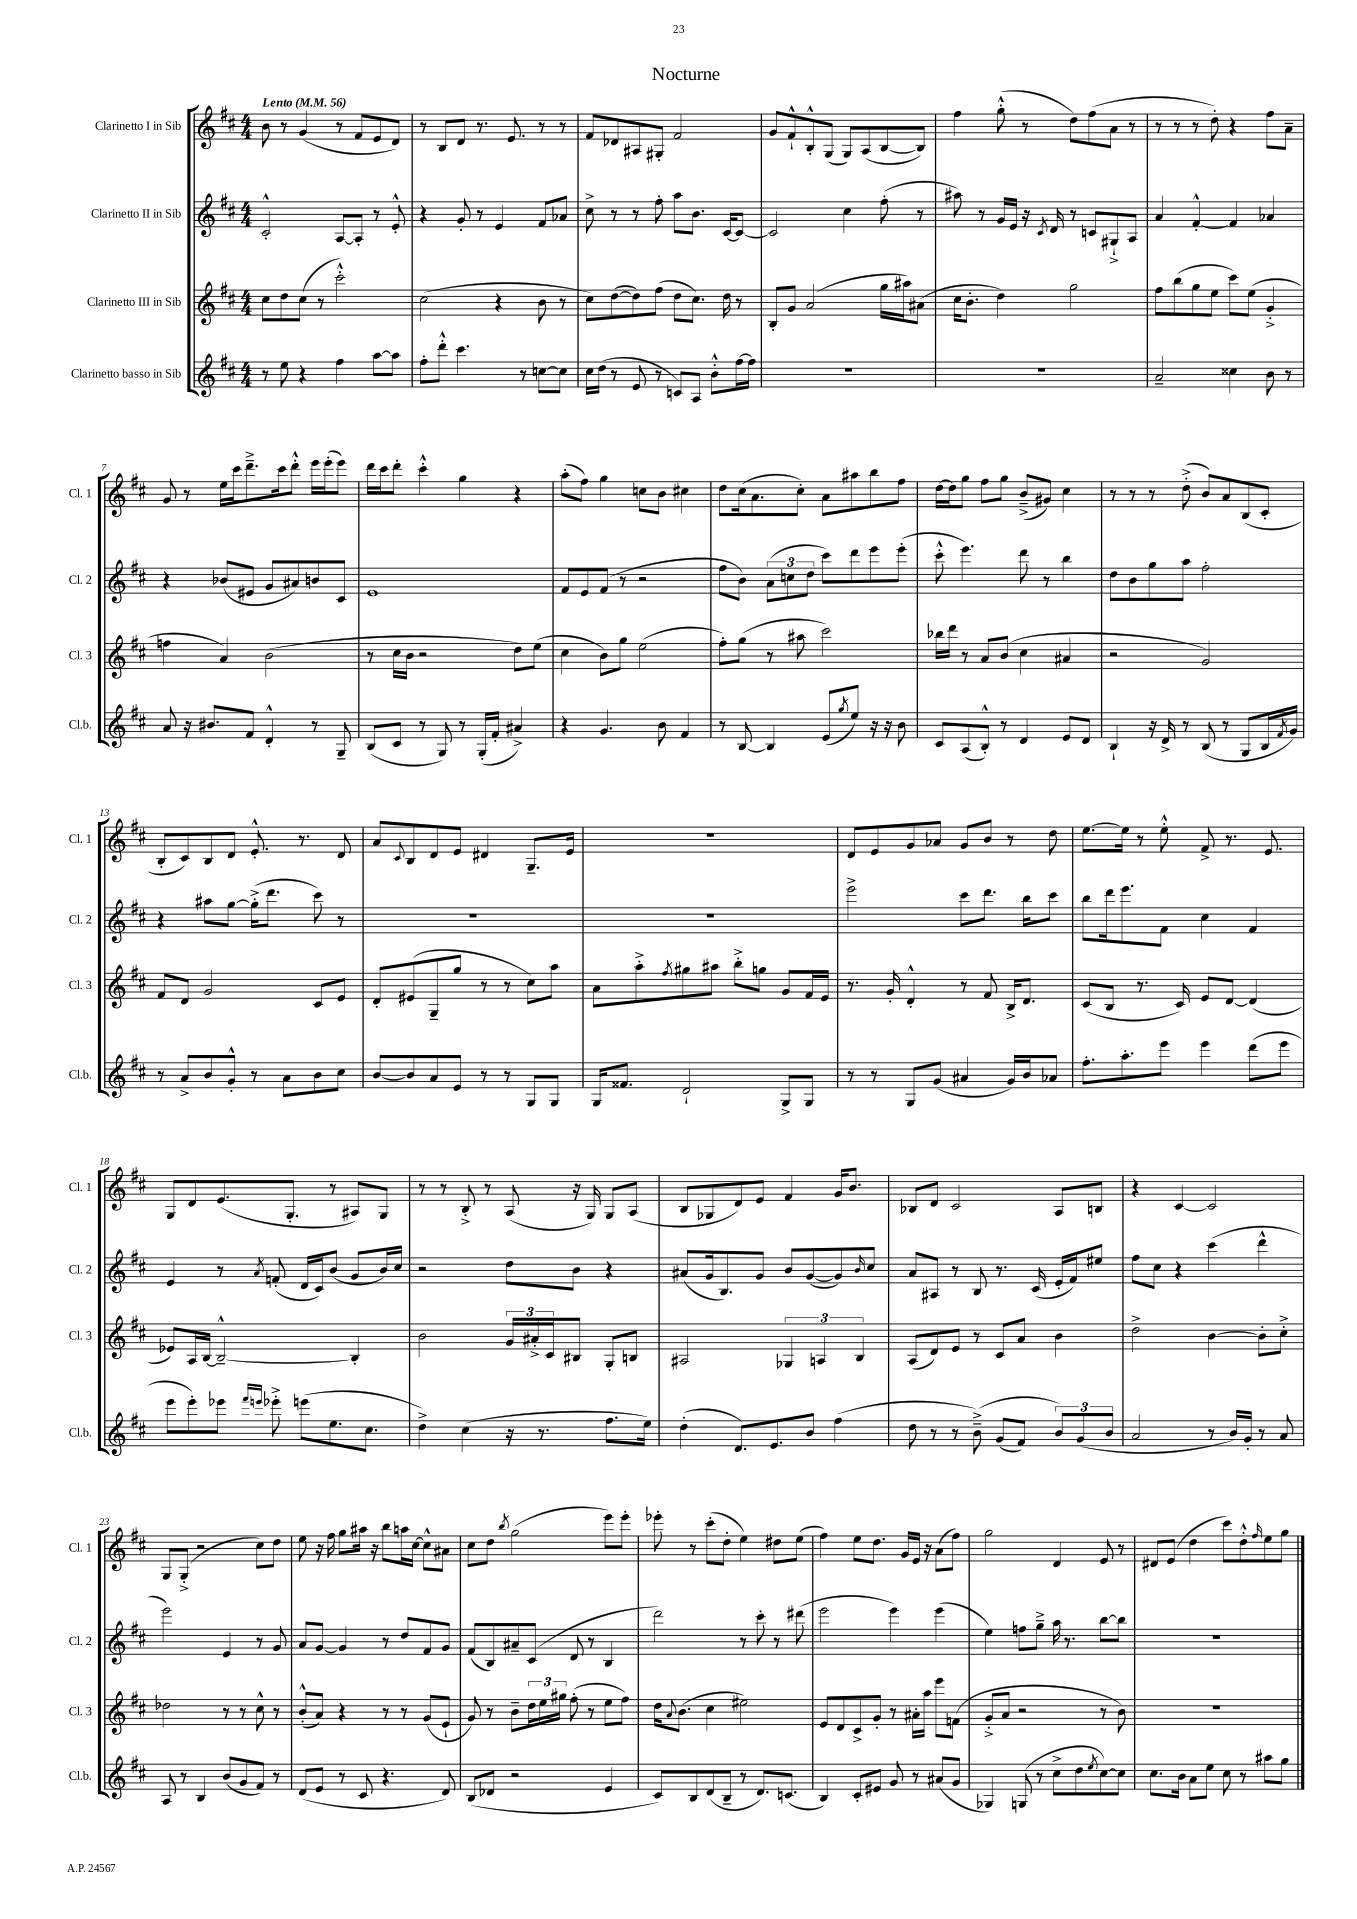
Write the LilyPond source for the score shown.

\header { title = "Nocturne" }
<<
\new StaffGroup <<
\new Staff = "s0" \with { instrumentName = "Clarinetto I in Sib" shortInstrumentName = "Cl. 1" } {
    \clef treble \key d \major \numericTimeSignature \time 4/4 \tempo "Lento" 4 = 56
    b'8 r8 g'4( r8 fis'8 e'8 d'8) |
    r8 b8 d'8 r8. e'8. r8 r8 |
    fis'8 des'8 ais8 gis8-. fis'2 |
    g'8 fis'8-!-^ b8-.-^ g8( g8) a8( b8~ b8) |
    fis''4 g''8-.-^( r8 d''8) fis''8( a'8 r8 |
    r8 r8 r8 d''8-.) r4 fis''8 a'8-- |
    g'8 r8 e''16 cis'''16 d'''8.---> cis'''16 d'''8-.-^ e'''16 e'''16-.( e'''8) |
    d'''16 cis'''16 d'''8-. cis'''4-.-^ g''4 r4 |
    a''8-.( fis''8) g''4 c''8 b'8 cis''4 |
    d''8 cis''16( a'8. cis''8-.) a'8 ais''8 b''8 fis''8 |
    d''16~ d''16 g''8 fis''8 g''8 b'8--->( gis'8) cis''4 |
    r8 r8 r8 d''8-.->( b'8) a'8 b8( cis'8-. |
    b8-. cis'8) b8 d'8 e'8.-.-^ r8. d'8 |
    a'8 \appoggiatura { cis'8 } b8 d'8 e'8 dis'4 g8.-- e'16 |
    r1 |
    d'8 e'8 g'8 aes'8 g'8 b'8 r8 d''8 |
    e''8.~ e''16 r8 e''8-.-^ fis'8-> r8. e'8. |
    g8 d'8 e'8.( g8.-. r8 ais8) g8 |
    r8 r8 b8-.-> r8 a8( r16 g16) g8 a8( |
    b8 ges8 d'8) e'8 fis'4 g'16 b'8. |
    bes8 d'8 cis'2 a8 b8 |
    r4 cis'4~ cis'2 |
    g8 g8-.->( r2 cis''8) d''8 |
    e''8 r16 fis''16 g''8 ais''16 r16 b''8 a''16 cis''16~ cis''8-^ ais'8 |
    cis''8 d''8 \acciaccatura { b''8 } g''2( e'''8) e'''8-. |
    ees'''8-. r8 cis'''8-.( d''8-. e''4) dis''8 e''8( |
    fis''4) e''8 d''8. g'16 e'16 r16 a'8( fis''8) |
    g''2 d'4 e'8 r8 |
    dis'8 e'8( d''4 cis'''8) d''8-.-^ \grace { fis''16 } e''8 g''8 \bar "|." |
}
\new Staff = "s1" \with { instrumentName = "Clarinetto II in Sib" shortInstrumentName = "Cl. 2" } {
    \clef treble \key d \major \numericTimeSignature \time 4/4
    cis'2-.-^ a8~ a8-. r8 e'8-.-^ |
    r4 g'8-. r8 e'4 fis'8 aes'8 |
    cis''8-> r8 r8 fis''8-. a''8 b'8. cis'16~ cis'8~ |
    cis'2 cis''4 fis''8-.( r8 |
    ais''8) r8 g'16 e'16 r16 \acciaccatura { cis'8 } d'16 r8 c'8 gis8-!-> a8 |
    a'4 fis'4~-.-^ fis'4 aes'4 |
    r4 bes'8( eis'8 g'8 ais'8) b'8 cis'8 |
    e'1 |
    fis'8 e'8 fis'8( r8 r2 |
    fis''8 b'8) \tuplet 3/2 { a'8( c''8 d''8 } cis'''8) d'''8 e'''8 e'''8-.( |
    cis'''8-.-^ e'''4.) d'''8 r8 b''4 |
    d''8 b'8 g''8 a''8 fis''2-. |
    r4 ais''8 g''8~ g''16-.->( d'''8. cis'''8) r8 |
    R1 |
    R1 |
    e'''2-> cis'''8 d'''8. b''16 cis'''8 |
    b''8 d'''16 e'''8. fis'8 cis''4 fis'4 |
    e'4 r8 \acciaccatura { a'8 } f'8-.( d'16 cis'16) b'8( g'8 b'16) cis''16 |
    r2 d''8 b'8 r4 |
    ais'8( g'16 b8.) g'8 b'8 g'8~( g'8) \grace { b'16 } cis''8 |
    a'8 ais8 r8 b8 r8. cis'16( e'16-. fis'16) eis''8 |
    fis''8 cis''8 r4 cis'''4( d'''4-^ |
    e'''2) e'4 r8 g'8 |
    a'8 g'8~ g'4 r8 d''8 fis'8 g'8 |
    fis'8( b8) ais'8-- cis'8( d'8 r8 b4 |
    d'''2) r8 cis'''8-. r8 dis'''8( |
    e'''2 e'''4) e'''4( |
    e''4) f''8 g''8---> a''16 r8. b''8~ b''8 |
    r1 \bar "|." |
}
\new Staff = "s2" \with { instrumentName = "Clarinetto III in Sib" shortInstrumentName = "Cl. 3" } {
    \clef treble \key d \major \numericTimeSignature \time 4/4
    cis''8 d''8 cis''8( r8 cis'''2-.-^) |
    cis''2( r4 b'8 r8 |
    cis''8) d''8~( d''8) fis''8( d''8 cis''8.) d''16 r8 |
    b8-. g'8 a'2( g''16 ais''16) ais'8( |
    cis''16 b'8.-. d''4) g''2 |
    fis''8 b''8( g''8 e''8 cis'''8) e''8( g'4-.-> |
    f''4 a'4) b'2( |
    r8 cis''16 b'16 r2 d''8) e''8( |
    cis''4 b'8) g''8 e''2( |
    fis''8-.) g''8( r8 ais''8 cis'''2) |
    bes''16 d'''16 r8 a'8 b'8( cis''4 ais'4 |
    r2 g'2) |
    fis'8 d'8 g'2 cis'8 e'8 |
    d'8-. eis'8( g8-- g''8 r8 r8 cis''8) a''8 |
    a'8 a''8-.-> \acciaccatura { fis''8 } gis''8 ais''8 b''8-.-> g''8 g'8 fis'16 e'16 |
    r8. g'16-. d'4-.-^ r8 fis'8 b16-> d'8. |
    cis'8( b8 r8. cis'16) e'8 d'8~ d'4( |
    ees'8) a16 b16~ b2~---^ b4-. |
    b'2 \tuplet 3/2 { g'16 ais'16-.-> cis'16 } bis8 g8-. b8 |
    ais2 \tuplet 3/2 { ges4 a4 b4 } |
    a8( d'8) e'8 r8 cis'8 a'8 b'4 |
    d''2-> b'4~ b'8-. cis''8-.-> |
    des''2 r8 r8 cis''8-^ r8 |
    b'8-.-^( a'8) r4 r8 r8 g'8( e'8-! |
    g'8) r8 b'8-- \tuplet 3/2 { d''16 e''16 gis''16 } fis''8-.( r8 e''8 fis''8) |
    d''16 \appoggiatura { a'8 } b'8.( cis''4 eis''2) |
    e'8 d'8 cis'8-> g'8-. r8 ais'16-. a''16 e'''8 f'8( |
    g'8-.-> a'8 r2 r8 b'8) |
    r1 \bar "|." |
}
\new Staff = "s3" \with { instrumentName = "Clarinetto basso in Sib" shortInstrumentName = "Cl.b." } {
    \clef treble \key d \major \numericTimeSignature \time 4/4
    r8 e''8 r4 fis''4 a''8~ a''8 |
    fis''8-. d'''8-.-^ cis'''4. r8 c''8~ c''8 |
    cis''16 d''16( r8 e'8 r8 c'8) a8 b'8-.-^ fis''16~ fis''16 |
    R1 |
    R1 |
    a'2-- cisis''4 b'8 r8 |
    a'8 r16 bis'8. fis'8 d'4-.-^ r8 g8-- |
    b8( cis'8 r8 g8) r8 g16-.( fis'16-. ais'4->) |
    r4 g'4. b'8 fis'4 |
    r8 b8~ b4 e'8( \acciaccatura { g''8 } e''8) r16 r16 b'8 |
    cis'8 a8( b8-.-^) r8 d'4 e'8 d'8 |
    b4-! r16 d'16-> r8 b8( r8 g8 b16 \acciaccatura { fis'8 } g'16) |
    r8 a'8-> b'8 g'8-.-^ r8 a'8 b'8 cis''8 |
    b'8~ b'8 a'8 e'8 r8 r8 g8 g8 |
    g16 fisis'8. d'2-! g8-> g8 |
    r8 r8 g8 g'8( ais'4 g'16) b'16 aes'8 |
    fis''8.-. a''8.-. e'''8 e'''4 d'''8( e'''8 |
    e'''8 e'''8-.) ees'''8 \grace { fis'''16 e'''16 } ees'''8-.-> e'''8( e''8. cis''8. |
    d''4->) cis''4( r16 r8. fis''8. e''16) |
    d''4-.( d'8.) e'8. b'8 fis''4( |
    d''8 r8 r8 b'8--->)\( g'8( fis'8) \tuplet 3/2 { b'8\) g'8( b'8 } |
    a'2 r8 b'16) g'16-. r8 a'8 |
    a8 r8 b4 b'8( g'8 fis'8) r8 |
    d'8( e'8 r8 cis'8 r4. d'8) |
    b8( des'8 r2 e'4 |
    cis'8) b8 d'8( b8-- r8 d'8.) c'8.( |
    b4) cis'8-. eis'8 g'8 r8 ais'8( g'8 |
    ges4) g8( r8 cis''8-> d''8 \acciaccatura { e''8 } cis''8~) cis''8 |
    cis''8. b'16 a'8 e''8 cis''8 r8 ais''8 g''8 \bar "|." |
}
>>
>>
